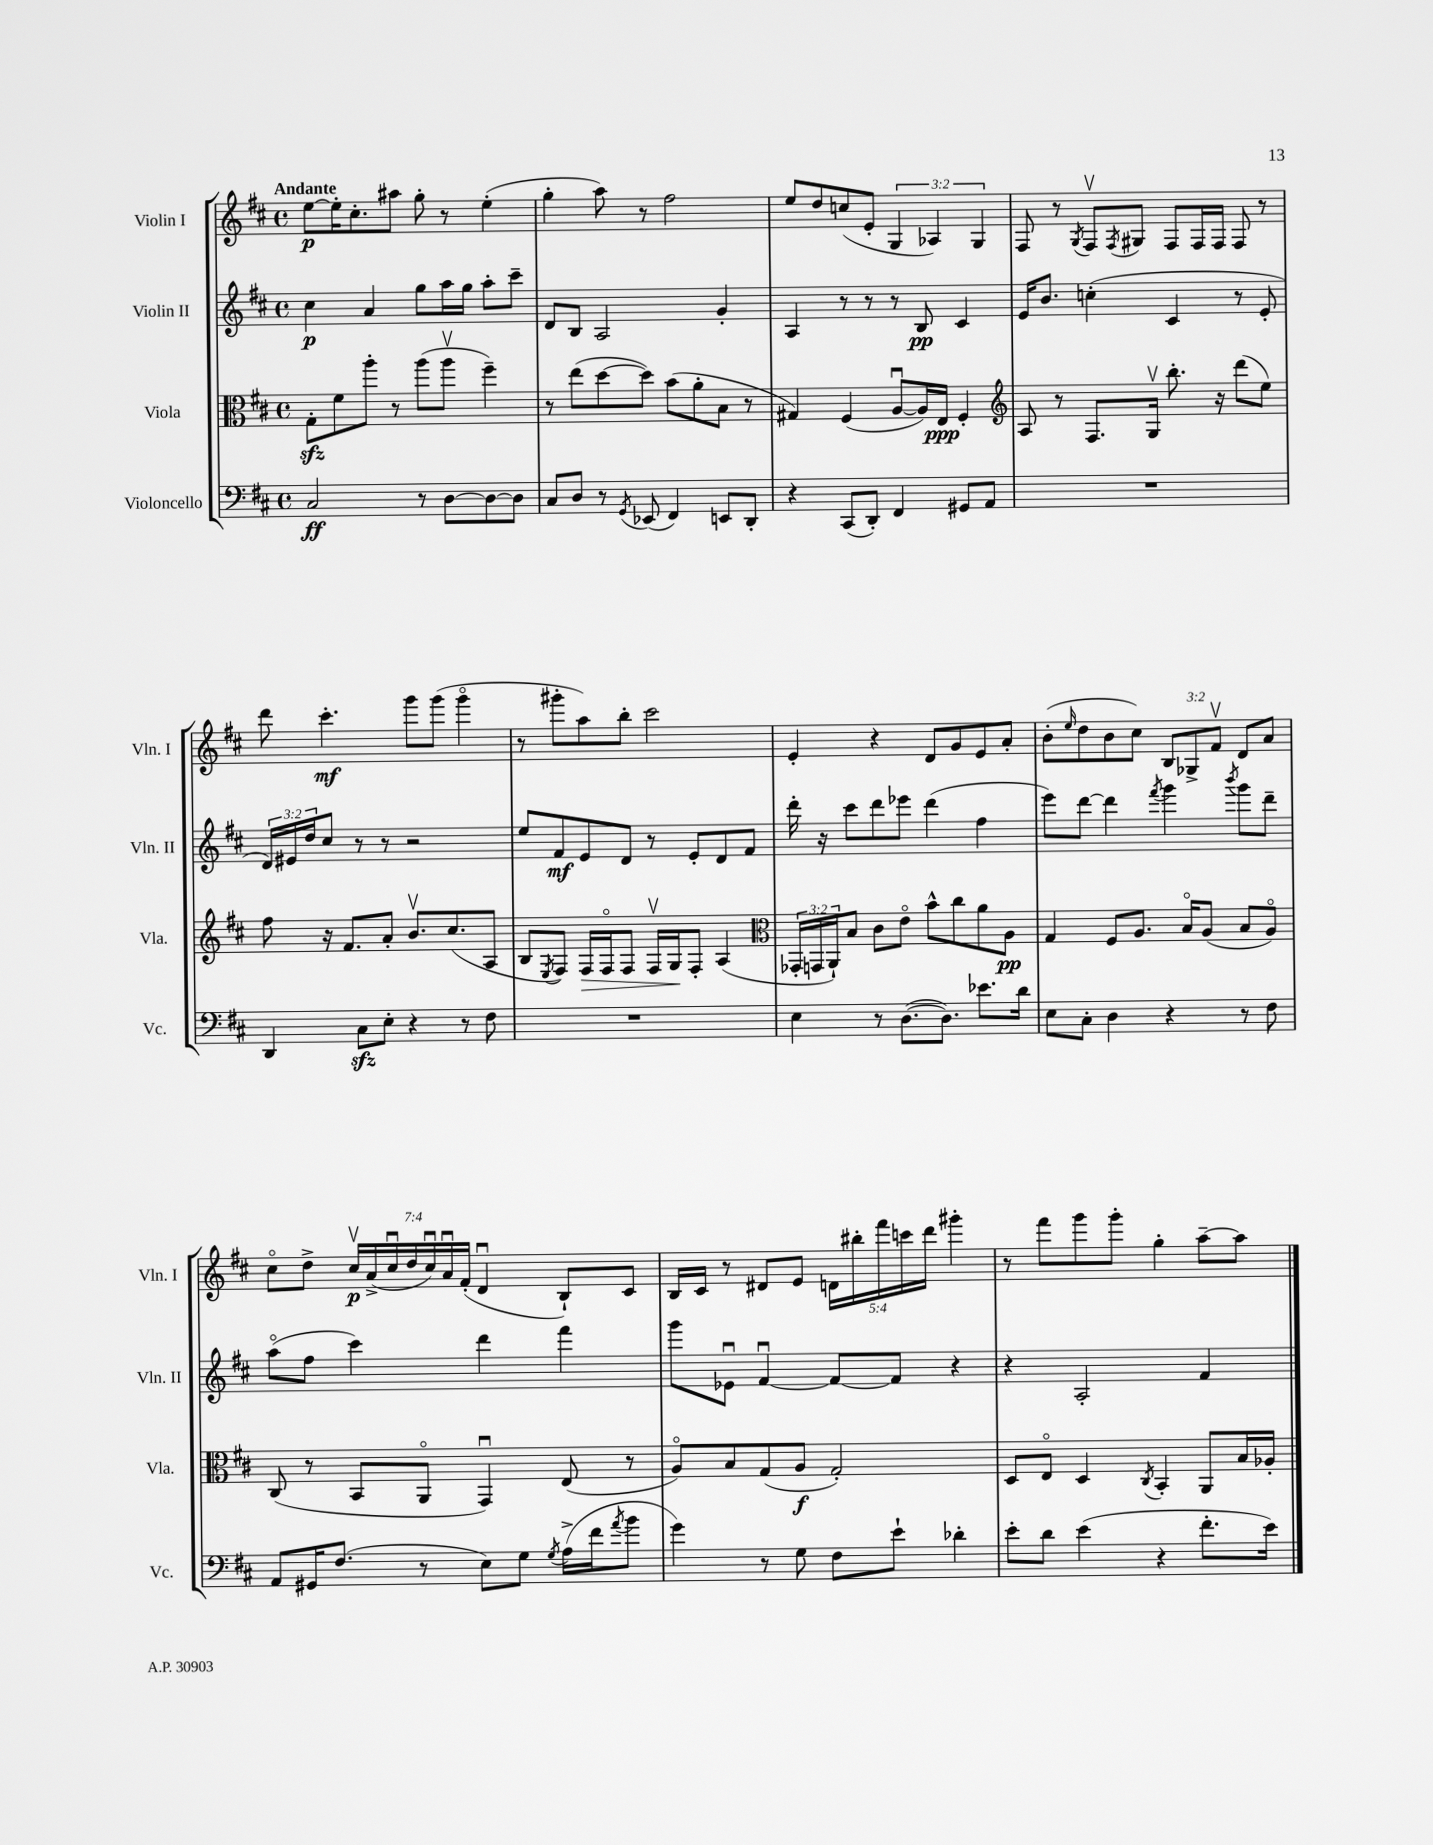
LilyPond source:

<<
\new StaffGroup <<
\new Staff = "s0" \with { instrumentName = "Violin I" shortInstrumentName = "Vln. I" } {
    \clef treble \key d \major \defaultTimeSignature \time 4/4 \override Staff.TupletNumber.text = #tuplet-number::calc-fraction-text \tempo "Andante"
    e''8~\p e''16-. cis''8.-. ais''8 g''8-. r8 e''4-.( |
    g''4-. a''8) r8 fis''2 |
    e''8 d''8 c''8( e'8-. \tuplet 3/2 { g4 aes4) g4 } |
    fis8 r8 \acciaccatura { g8 } fis8\upbow \acciaccatura { fis8 } gis8 fis8 fis16 fis16 fis8 r8 |
    d'''8 cis'''4.-.\mf g'''8 g'''8( g'''4\flageolet |
    r8 gis'''8-. a''8) b''8-. cis'''2 |
    e'4-. r4 d'8 g'8 e'8 a'8-. |
    b'8-.( \grace { e''16 } d''8 b'8 cis''8) \tuplet 3/2 { b8 ges8-> fis'8\upbow } d'8 a'8 |
    cis''8\flageolet d''8-> \tuplet 7/4 { cis''16\upbow\p a'16->( cis''16\downbow d''16 cis''16\downbow) a'16\downbow fis'16-.( } d'4\downbow b8-!) cis'8 |
    b16 cis'16 r8 dis'8 e'8 \tuplet 5/4 { d'16 bis''16-. fis'''16 c'''16 d'''16 } gis'''4-. |
    r8 fis'''8 g'''8 g'''8-. g''4-. a''8~-- a''8 \bar "|." |
}
\new Staff = "s1" \with { instrumentName = "Violin II" shortInstrumentName = "Vln. II" } {
    \clef treble \key d \major \defaultTimeSignature \time 4/4 \override Staff.TupletNumber.text = #tuplet-number::calc-fraction-text
    cis''4\p a'4 g''8 a''16 g''16 a''8-. cis'''8-- |
    d'8 b8 a2 g'4-. |
    a4 r8 r8 r8 b8\pp cis'4 |
    e'16 b'8. c''4-.( cis'4 r8 e'8-. |
    \tuplet 3/2 { d'16) eis'16 d''16 } cis''8 r8 r8 r2 |
    e''8 fis'8\mf e'8 d'8 r8 e'8-. d'8 fis'8 |
    d'''16-. r16 cis'''8 d'''8 ees'''8 d'''4( fis''4 |
    e'''8) d'''8~ d'''4 \acciaccatura { fis'''8 } g'''4 \acciaccatura { b'''8 } g'''8 d'''8-- |
    a''8\flageolet( fis''8 cis'''4) d'''4 fis'''4 |
    g'''8 ees'8\downbow fis'4~\downbow fis'8~ fis'8 r4 |
    r4 a2-. fis'4 \bar "|." |
}
\new Staff = "s2" \with { instrumentName = "Viola" shortInstrumentName = "Vla." } {
    \clef alto \key d \major \defaultTimeSignature \time 4/4 \override Staff.TupletNumber.text = #tuplet-number::calc-fraction-text
    g8-.\sfz fis'8 a''8-. r8 a''8( a''8\upbow fis''4--) |
    r8 e''8( d''8~ d''8) b'8( a'8-. b8 r8 |
    gis4) fis4( a8~\downbow a16) e16\ppp fis4-. |
    \clef treble a8 r8 fis8. g16\upbow b''8.-. r16 d'''8( e''8) |
    fis''8 r16 fis'8. a'8-. b'8.\upbow cis''8.( a8 |
    b8 \acciaccatura { e8 } fis8) fis16\> fis16\flageolet fis8 fis16\upbow g16\! fis8-. a4( |
    \clef alto \tuplet 3/2 { ges,16-. g,16 a,16-!) } b8 cis'8 e'8\flageolet b'8-^ cis''8 a'8 a8\pp |
    g4 fis8 a8. b16\flageolet a8( b8 a8\flageolet) |
    cis8( r8 b,8 a,8\flageolet g,4\downbow) e8( r8 |
    a8\flageolet) b8 g8( a8\f g2-.) |
    d8 e8\flageolet d4 \acciaccatura { cis8 } b,4-. a,8 b16 aes16-. \bar "|." |
}
\new Staff = "s3" \with { instrumentName = "Violoncello" shortInstrumentName = "Vc." } {
    \clef bass \key d \major \defaultTimeSignature \time 4/4
    cis2\ff r8 d8~ d8~ d8 |
    cis8 d8 r8 \acciaccatura { g,8 } ees,8( fis,4) e,8 d,8-. |
    r4 cis,8( d,8-.) fis,4 gis,8 a,8 |
    R1 |
    d,4 cis8\sfz e8-. r4 r8 fis8 |
    R1 |
    e4 r8 d8.~( d8.) ees'8. d'16 |
    e8 cis8-. d4 r4 r8 fis8 |
    a,8 gis,16 fis8.( r8 e8) g8 \acciaccatura { g8 } a16->( fis'16 \acciaccatura { a'8 } b'8 |
    g'4) r8 g8 fis8 e'8-! des'4-. |
    e'8-. d'8 e'4( r4 fis'8.-. e'16) \bar "|." |
}
>>
>>
\layout { \context { \Score \remove "Bar_number_engraver" } }
